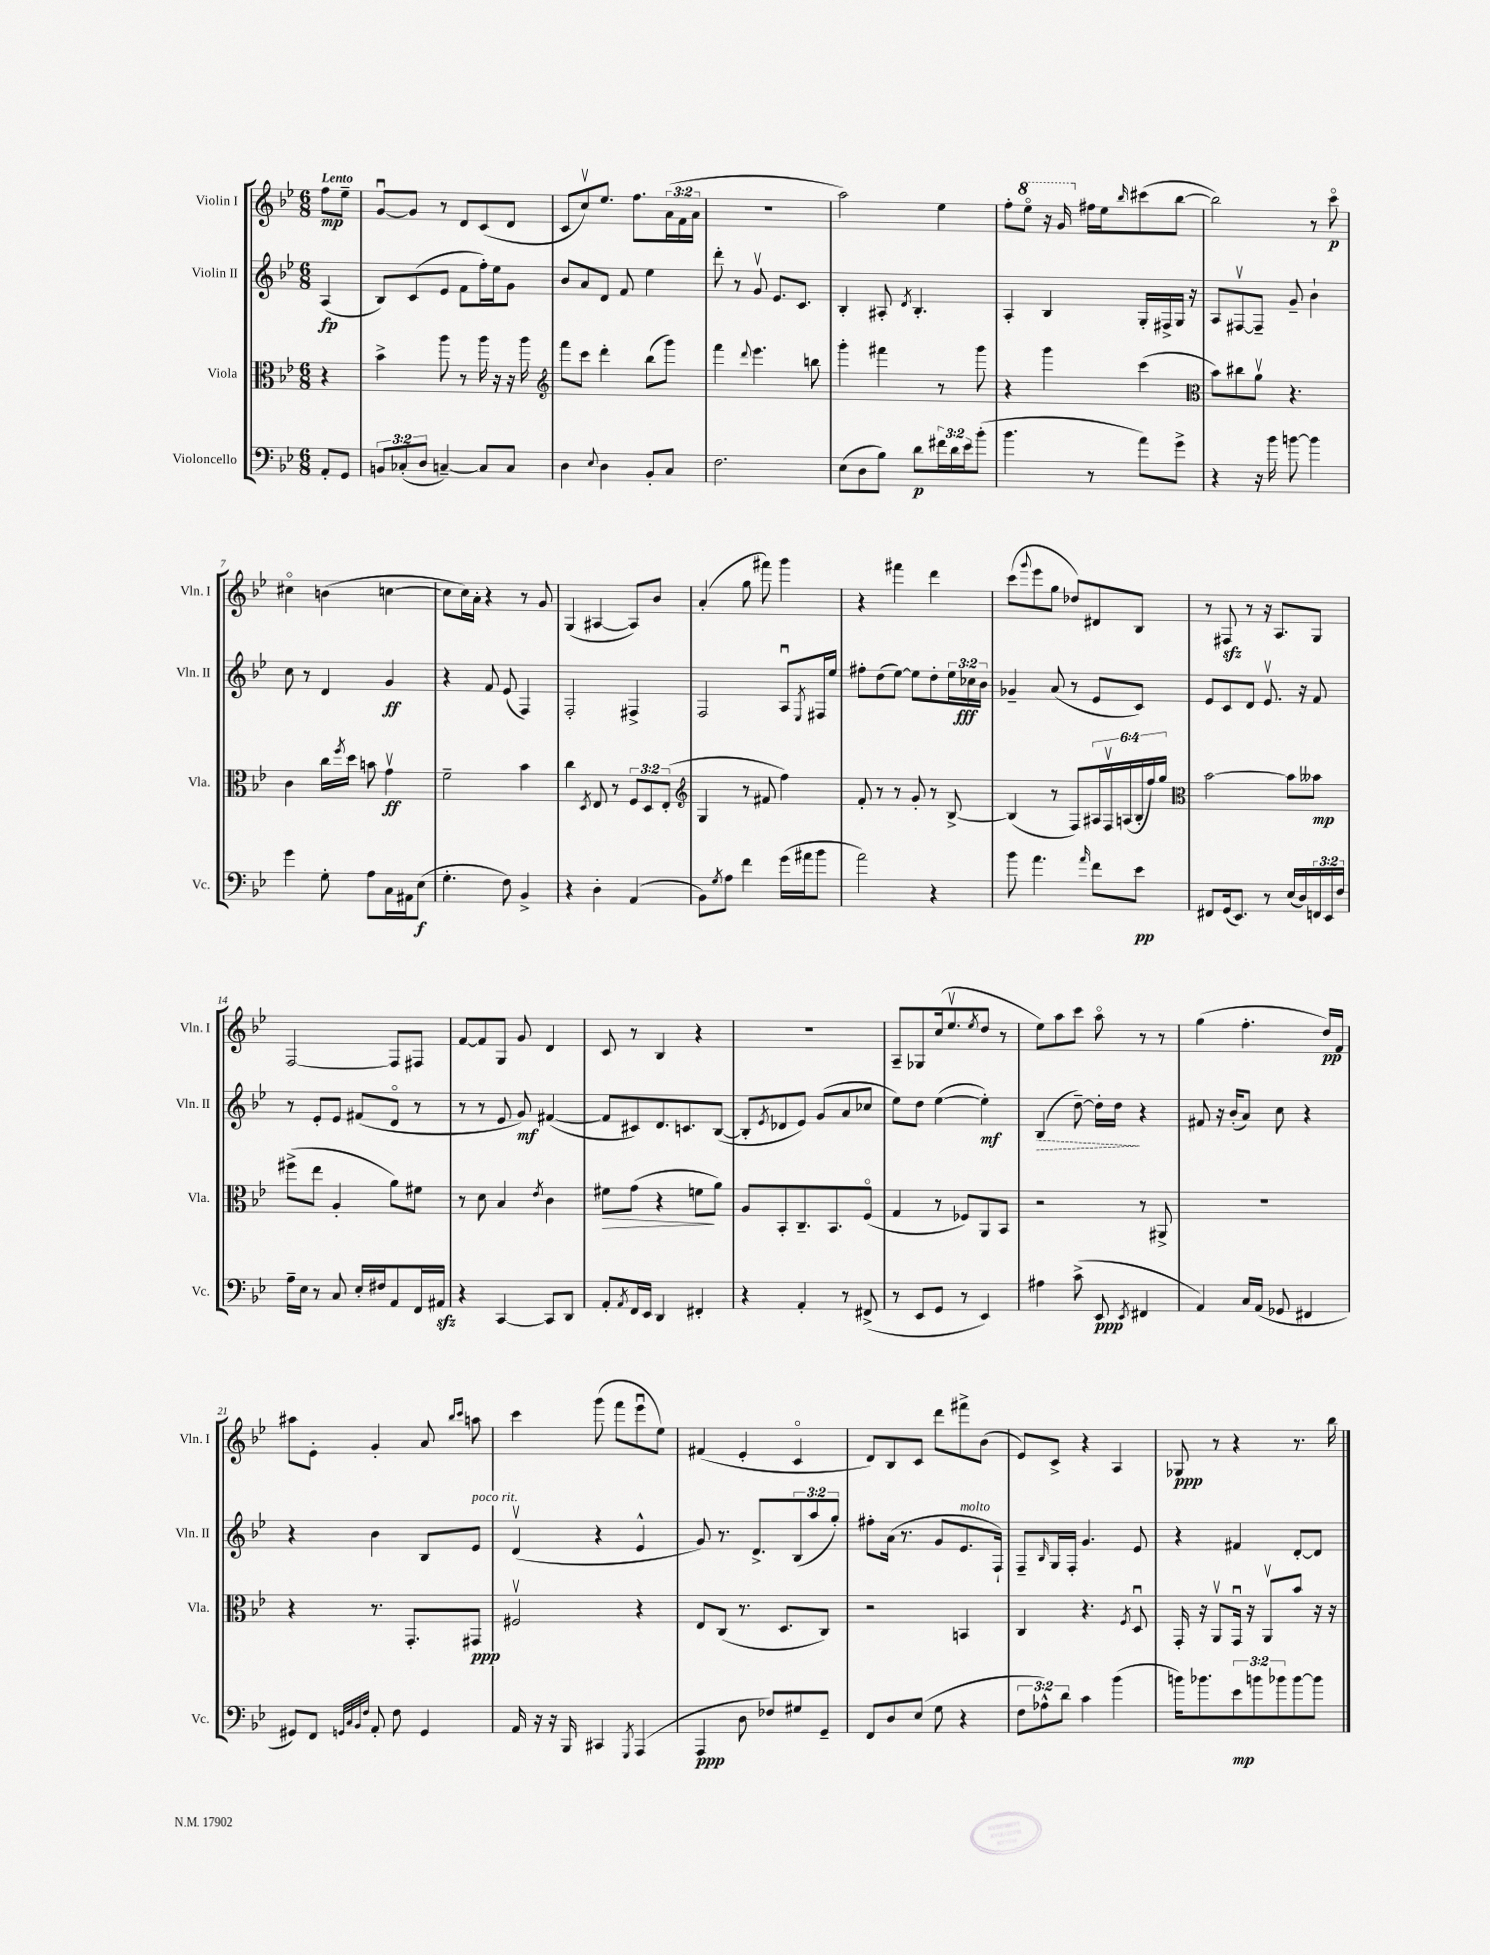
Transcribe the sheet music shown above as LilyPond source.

<<
\new StaffGroup <<
\new Staff = "s0" \with { instrumentName = "Violin I" shortInstrumentName = "Vln. I" } {
    \clef treble \key bes \major \numericTimeSignature \time 6/8 \override Staff.TupletNumber.text = #tuplet-number::calc-fraction-text \partial 4 \tempo "Lento"
    f''8\mp ees''8-- |
    g'8~\downbow g'8 r8 d'8 c'8( d'8 |
    c'8 c''8\upbow) ees''8. f''8. \tuplet 3/2 { a'16( f'16 a'16 } |
    R2. |
    a''2) ees''4 |
    f''8-. \ottava #1 ees'''8\flageolet r16 g''16 \ottava #0 fis''16 ees''16 \grace { bes''16 } cis'''8( bes''8~ |
    bes''2) r8 c'''8\flageolet\p |
    cis''4\flageolet b'4( c''4~ |
    c''8 c''16) a'16-. r4 r8 g'8 |
    g4( ais4~ ais8) bes'8 |
    a'4-.( g''8 fis'''8) g'''4 |
    r4 fis'''4 d'''4 |
    c'''8( \appoggiatura { g'''8 } ees'''8 g''8 des''8) dis'8 bes8 |
    r8 fis8\sfz r8 r16 a8. g8 |
    f2~ f8 fis8 |
    f'8~ f'8 g8 g'8 d'4 |
    c'8 r8 bes4 r4 |
    R2. |
    a8-- ges8 c''16( ees''8.\upbow \acciaccatura { ees''8 } d''8 r8 |
    ees''8) a''8 c'''8 a''8\flageolet r8 r8 |
    g''4( f''4.-. d''16\pp) f'16 |
    ais''8 ees'8-. g'4-. a'8 \grace { bes''16 c'''16 } a''8 |
    c'''4 g'''8( f'''8 ees'''8\downbow ees''8) |
    fis'4( ees'4-. c'4\flageolet |
    d'8) bes8 c'8 d'''8 fis'''8-> bes'8( |
    ees'8) c'8-> r4 a4 |
    ges8\ppp r8 r4 r8. bes''16 \bar "|." |
}
\new Staff = "s1" \with { instrumentName = "Violin II" shortInstrumentName = "Vln. II" } {
    \clef treble \key bes \major \numericTimeSignature \time 6/8 \override Staff.TupletNumber.text = #tuplet-number::calc-fraction-text \partial 4
    a4\fp( |
    bes8) c'8( ees'8 f'8 f''16-.) ees''16 g'8 |
    bes'8 a'8 d'8 f'8 ees''4 |
    d'''8-. r8 g'8\upbow ees'8. c'8. |
    bes4-. ais8-. \acciaccatura { d'8 } bes4.-. |
    a4-. bes4 g16-. fis16-> g16 r16 |
    a8 fis8~\upbow fis8-- g'8-- bes'4-! |
    c''8 r8 d'4 g'4\ff |
    r4 f'8 ees'8( f4) |
    f2-. fis4-> |
    f2 a8\downbow \acciaccatura { ees8 } fis16 ees''16 |
    fis''8-. d''8( ees''8~) ees''8 d''8-. \tuplet 3/2 { ees''16 ces''16\fff bes'16 } |
    ges'4-- a'8( r8 ees'8 c'8) |
    ees'8 c'8 d'8 ees'8.\upbow r16 f'8 |
    r8 ees'8-. ees'8 fis'8( d'8\flageolet r8 |
    r8 r8 ees'8 g'8\mf) fis'4~( |
    fis'8 cis'8) d'8. c'8. bes8~( |
    bes8-. \acciaccatura { ees'8 } des'8 ees'8) g'8( a'8 ces''8 |
    ees''8) d''8 ees''4~( ees''4-.\mf) |
    \once \override Hairpin.style = #'dashed-line bes4\>( d''8~--) d''16-. d''16\! r4 |
    fis'8 r16 bes'16-.( a'8) c''8 r4 |
    r4 bes'4 bes8 ees'8^\markup { \italic "poco rit." } |
    d'4\upbow( r4 ees'4-^ |
    g'8) r8. d'8.-> \tuplet 3/2 { bes8( a''8 g''8-.) } |
    fis''8-. a'16( r8. g'8 ees'8.^\markup { \italic "molto" } f16-!) |
    f8-- \grace { bes16 } g16 f16-. g'4. ees'8 |
    r4 fis'4 d'8~-. d'8 \bar "|." |
}
\new Staff = "s2" \with { instrumentName = "Viola" shortInstrumentName = "Vla." } {
    \clef alto \key bes \major \numericTimeSignature \time 6/8 \override Staff.TupletNumber.text = #tuplet-number::calc-fraction-text \partial 4
    r4 |
    bes'4-> a''8 r8 a''16 r16 r16 a''16 |
    \clef treble f'''8 c'''8 d'''4-. bes''8( g'''8) |
    f'''4 \appoggiatura { d'''8 } ees'''4. b''8 |
    g'''4-. fis'''4 r8 g'''8 |
    r4 g'''4 c'''4( |
    \clef alto bes'8) cis''8 a'8\upbow r4. |
    c'4 c''16 \acciaccatura { f''8 } d''16 b'8 g'4\upbow\ff |
    f'2-- bes'4 |
    c''4 \acciaccatura { d8 } ees8 r8 \tuplet 3/2 { f8 d8 ees8-.( } |
    \clef treble g4 r8 fis'8 f''4) |
    f'8-. r8 r8 g'8-. r8 bes8~-> |
    bes4( r8 f8) \tuplet 6/4 { ais16 f16\upbow a16( bes16-. f''16) g''16 } |
    \clef alto bes'2~ bes'8 beses'8\mp |
    fis''8->( ees''8 a4-. a'8) fis'8 |
    r8 d'8 bes4 \acciaccatura { ees'8 } c'4 |
    fis'8\> g'8( r4 f'8\! a'8) |
    a8 bes,8-. c8.-- bes,8. f8\flageolet( |
    g4 r8 fes8) a,8 bes,8 |
    r2 r8 ais,8-> |
    R2. |
    r4 r8. g,8.-. gis,8\ppp |
    fis2\upbow r4 |
    ees8 c8( r8. d8. c8) |
    r2 b,4 |
    c4 r4. \acciaccatura { f8 } d8\downbow |
    g,16-. r16 a,8\upbow g,16\downbow r16 a,8\upbow bes'8 r16 r16 \bar "|." |
}
\new Staff = "s3" \with { instrumentName = "Violoncello" shortInstrumentName = "Vc." } {
    \clef bass \key bes \major \numericTimeSignature \time 6/8 \override Staff.TupletNumber.text = #tuplet-number::calc-fraction-text \partial 4
    a,8-. g,8 |
    \tuplet 3/2 { b,8 ces8-.( d8 } c4~--) c8 c8 |
    d4 \appoggiatura { ees8 } d4 bes,8-. c8 |
    f2. |
    ees8( d8 bes8) d'8\p \tuplet 3/2 { fis'16 d'16 ees'16 } bes'8-.( |
    bes'4. r8 a'8) g'8-> |
    r4 r16 bes'16 b'8~ b'4 |
    g'4 g8-. a8 c16 ais,16 ees8\f( |
    g4.-. f8) bes,4-> |
    r4 d4-. a,4( |
    bes,8) \acciaccatura { g8 } a8 f'4 g'16( ais'16 bes'8 |
    a'2) r4 |
    bes'8 a'4. \grace { a'16 } f'8 ees'8\pp |
    fis,8 g,16( ees,8.) r8 ees16( d16) \tuplet 3/2 { f,16 ees,16 f16 } |
    a16-- ees16 r8 c8 ees16-. fis16 a,8 f,16 ais,16\sfz |
    r4 c,4~ c,8 d,8 |
    a,8-. \acciaccatura { a,8 } f,16 ees,16 d,4 fis,4-. |
    r4 a,4-. r8 fis,8->( |
    r8 ees,8 g,8 r8 ees,4) |
    ais4 c'8->( ees,8\ppp \acciaccatura { ees,8 } fis,4 |
    a,4) c16 a,16( ges,8 fis,4 |
    gis,8) f,8 \grace { g,32 c32 bes,32 f32 } a,8-. f8 g,4 |
    a,16 r16 r16 bes,,16 cis,4 \acciaccatura { g,,8 } a,,4( |
    a,,4\ppp d8 fes8) gis8 g,8-- |
    f,8 d8 ees8( g8 r4 |
    \tuplet 3/2 { f8 aes8-^) d'8 } c'4 bes'4( |
    b'16) bes'8. \tuplet 3/2 { ees'8\mp b'8 bes'8 } bes'8~ bes'8 \bar "|." |
}
>>
>>
